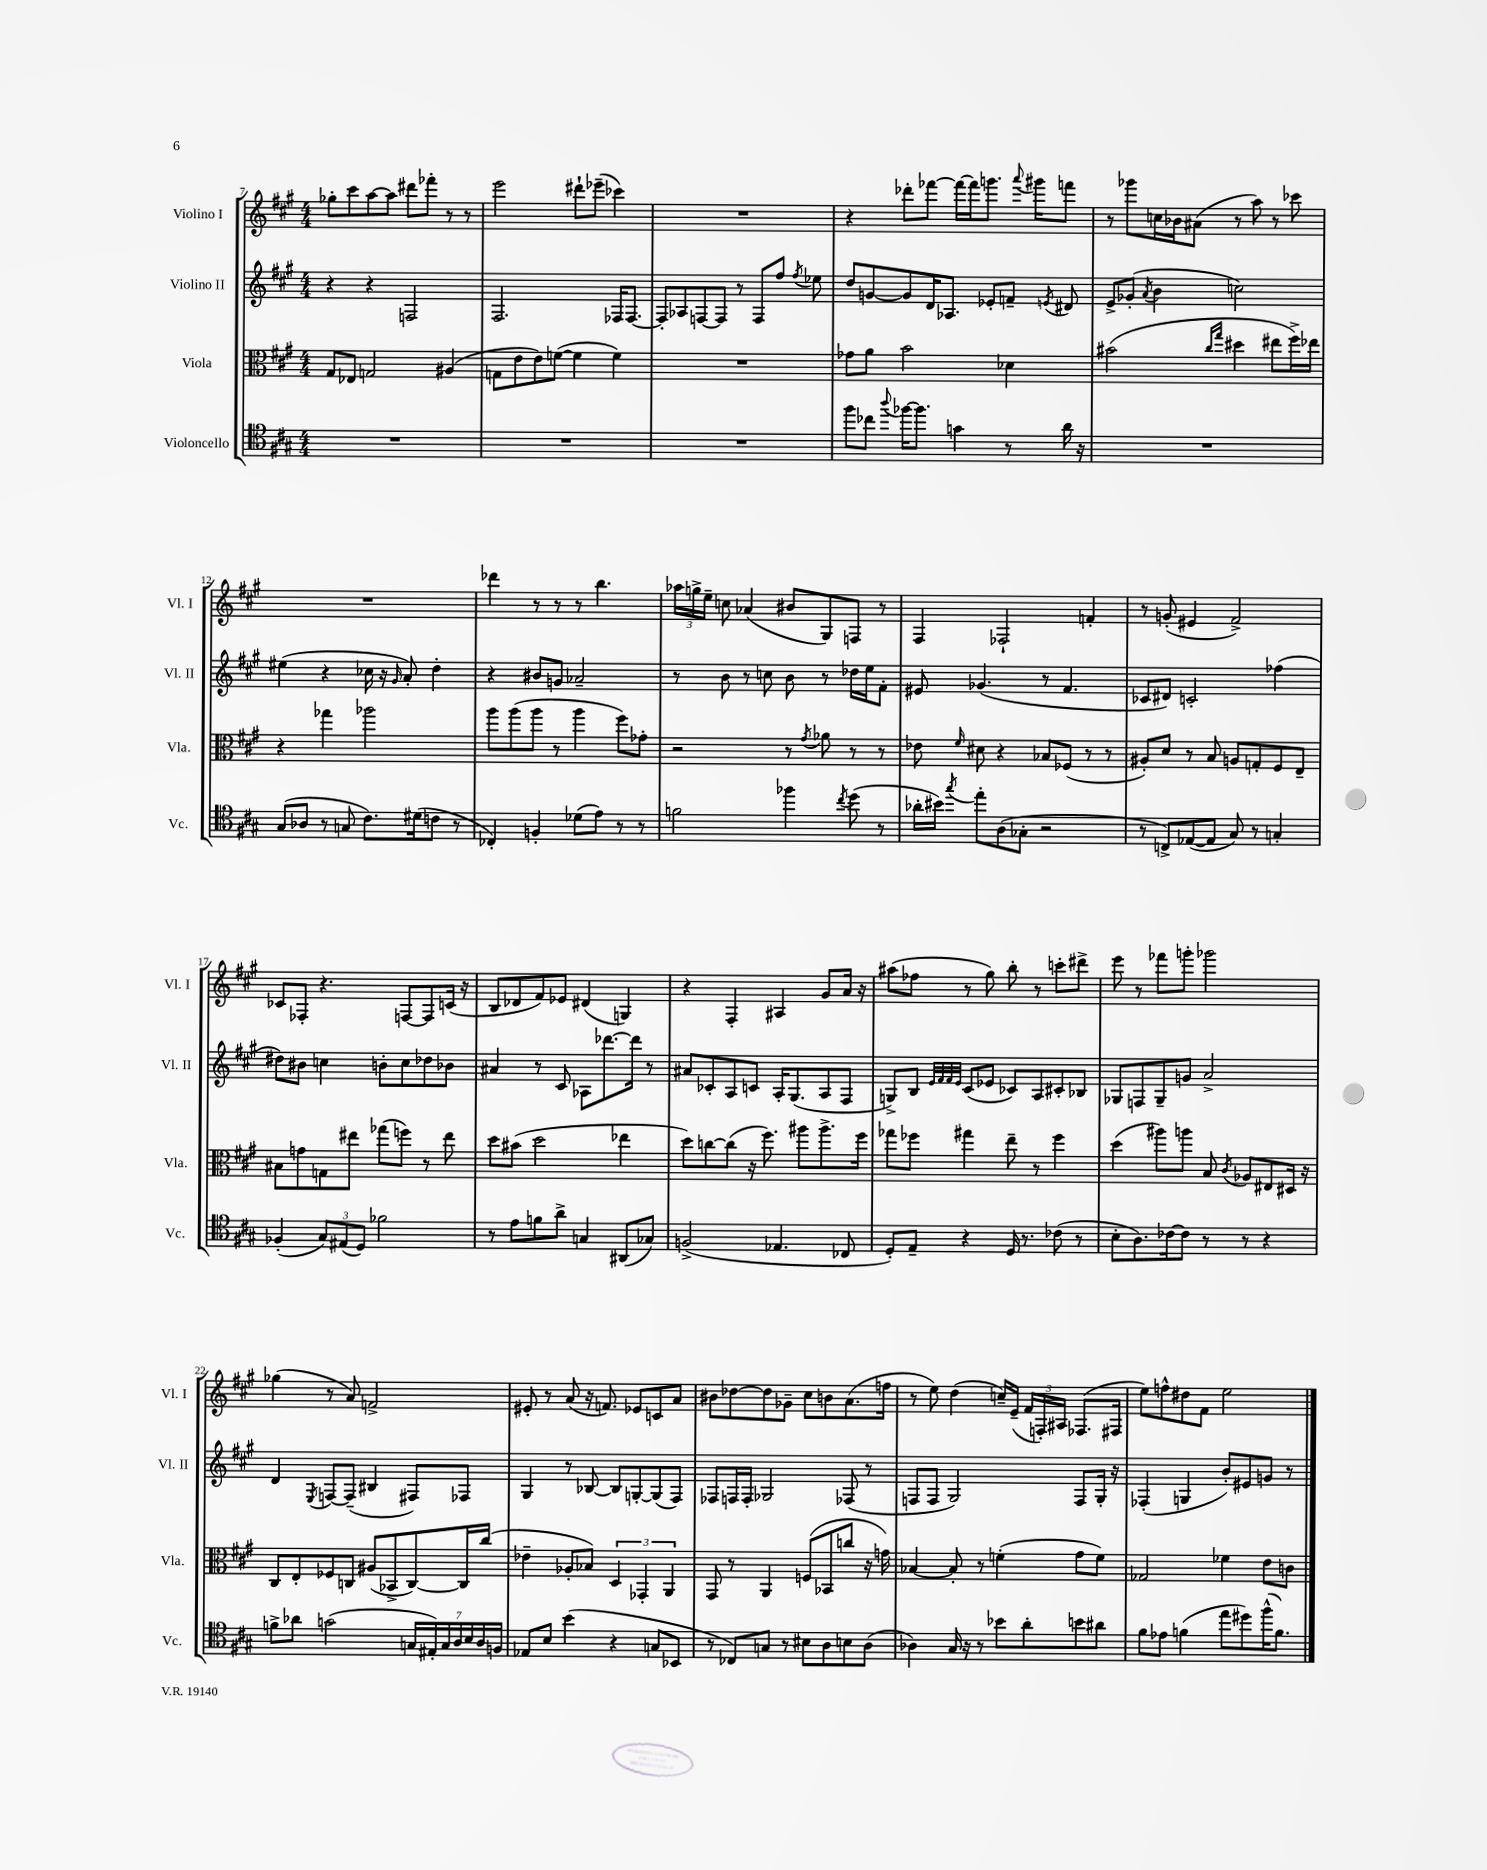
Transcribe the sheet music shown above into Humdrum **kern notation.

**kern	**kern	**kern	**kern
*staff4	*staff3	*staff2	*staff1
*clefC4	*clefC3	*clefG2	*clefG2
*k[f#c#g#]	*k[f#c#g#]	*k[f#c#g#]	*k[f#c#g#]
*M4/4	*M4/4	*M4/4	*M4/4
1r	8G#	4r	8gg-'
.	8E-	.	8ccc#
.	2G	4r	[8aa
.	.	.	8aa]
.	.	2F	8ddd#
.	.	.	8fff-'
.	(4A#	.	8r
.	.	.	8r
=	=	=	=
1r	8G	2.F#	2eee
.	8e	.	.
.	8e)	.	.
.	([8f	.	.
.	4f]	.	8ddd#`
.	.	.	(8eee-~
.	4f)	16F-	4ccc-)
.	.	[8.F-	.
=	=	=	=
1r	1r	8F-']	1r
.	.	8A-	.
.	.	[8F	.
.	.	8F]	.
.	.	8r	.
.	.	8F	.
.	.	8ff#	.
.	.	8qff#	.
.	.	8ee-	.
=	=	=	=
8ff#	8g-	8dd	4r
8cc-	8a	[8g	.
8qqaa	.	.	.
[16ff-	2b	8g]	8ddd-'
8.ff-]	.	.	.
.	.	16d	[8fff-
.	.	8.A-	.
4g	.	.	16fff-_
.	.	.	16fff-]
.	.	8e-'	8.ggg
8r	4d-	8f~	.
.	.	.	8qqaaa
.	.	.	16ggg#
.	.	8qe	.
16a	.	8d#	8fff
16r	.	.	.
=	=	=	=
1r	(2b#	8e^	8r
.	.	(8g-'	8ggg-
.	.	8qa	.
.	.	4b	16cc
.	.	.	16b-
.	.	.	(8a#
.	16qqcc#	.	.
.	16qqgg#	.	.
.	4dd#	2cc)	8r
.	.	.	8aa)
.	8ee#	.	8r
.	16ff#^)	.	8ccc-
.	16ee-	.	.
=	=	=	=
(8G#	4r	(4ee#	1r
8A-	.	.	.
8r	4gg-	4r	.
8G	.	.	.
8.c#)	2aa-	16cc-	.
.	.	16r	.
.	.	16qqg#	.
.	.	8a')	.
(16d#	.	.	.
8c	.	4dd'	.
8r	.	.	.
=	=	=	=
4C-')	8aa	4r	4ddd-
.	(8aa	.	.
4F'	8aa	8b#	8r
.	8r	8g	8r
(8d-	4aa	2a-~	8r
8e)	.	.	4.bb
8r	8ff#)	.	.
8r	8g-'	.	.
=	=	=	=
2f	2r	8r	24aa-
.	.	.	24gg^
.	.	.	24ee~
.	.	8b	8cc
.	.	8r	(4a-
.	.	8cc	.
4ff-	8r	8b	8b#
.	8qg#	.	.
.	8a-	8r	8G#)
8qcc#	.	.	.
(8dd	8r	16dd-	8F
.	.	16ee	.
8r	8r	8f#'	8r
=	=	=	=
16a-'	8e-	8e#	4F#
16b#)	.	.	.
8qgg#	16qqf#	.	.
8ee'	8d#	(4.g-	.
(8A	4r	.	2F-`
8G-'	.	.	.
2r	8B-	8r	.
.	(8F-	4.f#	.
.	8r	.	4f'
.	8r	.	.
=	=	=	=
8r	8A#')	8c-	8r
8C^)	8d	8d#)	(8g'
([8E-	8r	2c'	4e#
8E-]	8B	.	.
8G#)	8A	.	2f#^)
8r	8G'	.	.
4G'	8F#	(4ff-	.
.	8E~	.	.
=	=	=	=
(4F-'	8B#	8dd#)	8c-
.	8g	8b#	8F-'
12G#)	8G	4cc	4.r
(12E#	.	.	.
.	8ee#	.	.
12D)	.	.	.
2f-	(8gg-	8b'	.
.	8ff)	8cc	[8F
.	8r	8dd-	8F]
.	8ee#	8b-	(16c
.	.	.	16r
=	=	=	=
8r	8dd	4a#	8B
8e	(8b#	.	8d-
8f	2dd	8r	8f#)
8a^	.	8c#	8e-
4G	.	8A-	(4d#
.	.	[8.ddd-	.
(8AA#	4ee-	.	4G)
.	.	16ddd-]	.
8G-)	.	8r	.
=	=	=	=
(2F^	8dd)	8a#	4r
.	[8cc	8c-'	.
.	(8cc]	8A	4F#'
.	16r	8c	.
.	8.ff#)	.	.
4.E-	.	16A'	4A#
.	.	(8.G#	.
.	8aa#	.	.
.	8.aa#^	8A	8g#
8C-	.	8F#	16a
.	16ff#	.	16r
=	=	=	=
8D')	8gg-	8G^)	(8aa#
8E~	8ff-	8B	8ff-
.	.	32qqe	.
.	.	32qqf#	.
.	.	32qqf#	.
.	.	32qqe	.
4r	4gg#	(8c#	8r
.	.	8e-	8gg#)
16D	8ee~	8c-)	8bb'
8.r	.	.	.
.	8r	8A	8r
(8c-	4ff-	8c#'	8ccc'
8r	.	8B-	8ddd#^
=	=	=	=
8B'	(4dd	8G-	8eee
8.A)	.	8F	8r
.	8aa#)	8G-~	8fff-
[16c-	.	.	.
8c-]	8aa	8g	8ggg'
8r	8B	2a^	2ggg-
.	8qc#	.	.
8r	8A-	.	.
4r	8E#	.	.
.	16D#	.	.
.	16r	.	.
=	=	=	=
8f^	8C#	4d	(4gg-
8a-	8E'	.	.
.	.	8qE	.
(2g	8F-	[8F	8r
.	8C	(8F~]	8a)
.	(8A#	4B#	2f^
.	8BB-^	.	.
28G	[8C)	8F#)	.
28E#')	.	.	.
28G	.	.	.
28A	.	.	.
.	16C]	8F-	.
28B	.	.	.
28A	.	.	.
.	(16cc#	.	.
28F	.	.	.
=	=	=	=
8E-	4e-~	4G#	8e#'
8B	.	.	8r
(4b	8A-'	8r	(8a
.	8B-)	[8B-	16r
.	.	.	8.f)
4r	6D	8B-]	.
.	.	[8G'	8e-
.	6GG-'	.	.
8G	.	(8G]	8c
.	6AA	.	.
8BB-	.	8F#)	8a
=	=	=	=
8r	8GG#	8F-	8b#
8C-)	8r	16F	[8dd-
.	.	16F'	.
8G	4AA	2G-	8dd-]
8r	.	.	8g-~
8B#	(8F	.	8cc#
8A	8BB-	.	8b
8B	8cc	(8F-	(8.a
(8A	16r	8r	.
.	16g)	.	16ff
=	=	=	=
4A-)	[4B-	8F	8r
.	.	8F	8ee)
16G#	8B-']	2G#)	(4dd
16r	.	.	.
8r	8r	.	.
8b-	(4f'	.	16cc~)
.	.	.	(16e~
8a'	.	.	24f#
.	.	.	24F')
.	.	.	24A#
8b	8g#	8F	(8.F-
8a#	8f)	16G#'	.
.	.	16r	16F#
=	=	=	=
8f#	2G-	(4F-'	8ee)
8e-	.	.	8ff^^
(4f	.	4G	8dd#
.	.	.	8f#
8ee	4f-	8b')	2ee
8dd#)	.	8e#	.
(16ff#^^	8e	8g	.
8.f)	.	.	.
.	8c	8r	.
==	==	==	==
*-	*-	*-	*-
